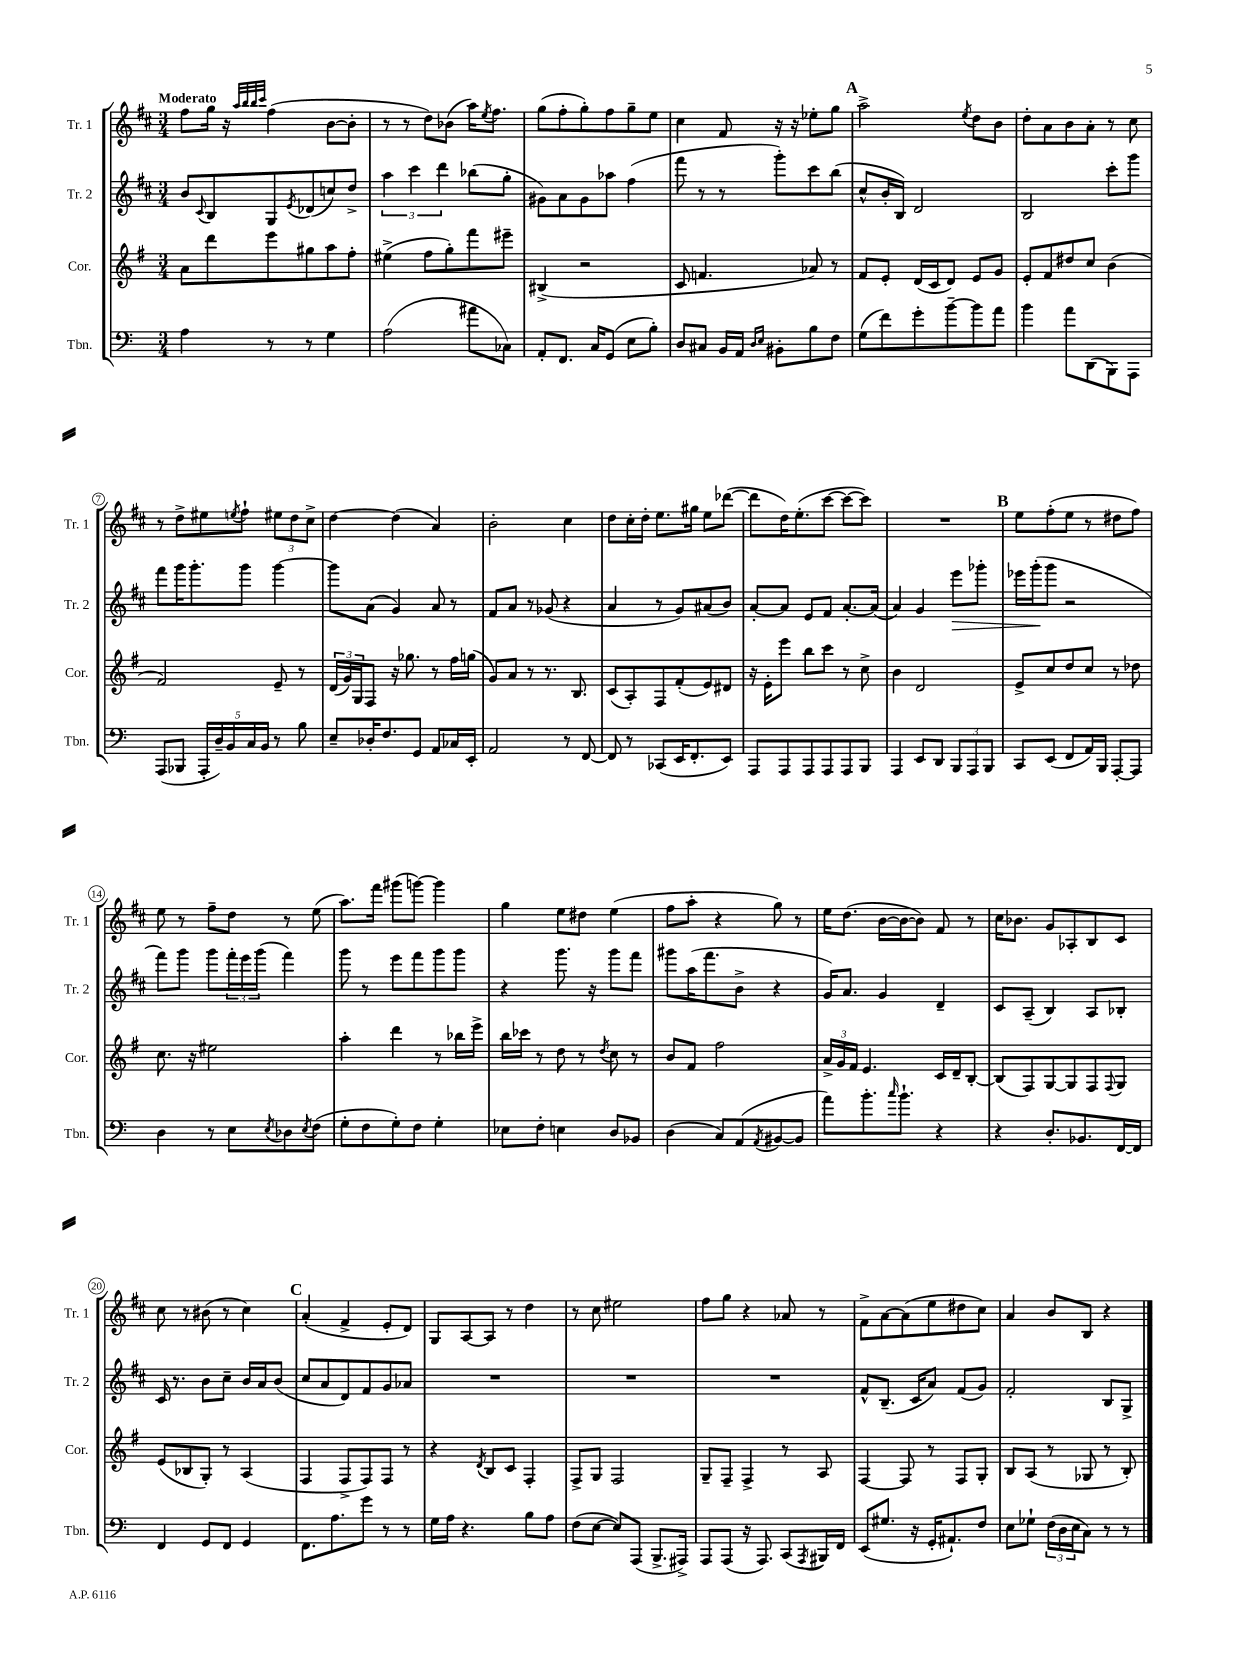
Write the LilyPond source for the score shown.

<<
\new StaffGroup <<
\new Staff = "s0" \with { instrumentName = "Tr. 1" shortInstrumentName = "Tr. 1" } {
    \clef treble \key d \major \numericTimeSignature \time 3/4 \tempo "Moderato"
    fis''8 g''16 r16 \grace { a''32 b''32 b''32 cis'''32 } fis''4( b'8~ b'8-. |
    r8 r8 d''8) bes'8( a''16) \acciaccatura { e''8 } fis''8. |
    g''8( fis''8-. g''8-.) fis''8 g''8-- e''8 |
    cis''4 fis'8 r16 r16 ees''8-. g''8 |
    \mark \markup { \bold "A" } a''2-> \acciaccatura { e''8 } d''8 b'8 |
    d''8-. a'8 b'8 a'8-. r8 cis''8 |
    r8 d''8-> eis''8 \acciaccatura { e''8 } fis''8-! \tuplet 3/2 { eis''8 d''8 cis''8-> } |
    d''4~ d''4( a'4) |
    b'2-. cis''4 |
    d''8 cis''16-. d''16-. e''8. gis''16 e''8 des'''8~( |
    des'''8 d''16) e''8.-.( cis'''8~ cis'''8~ cis'''8) |
    R2. |
    \mark \markup { \bold "B" } e''8 fis''8-.( e''8 r8 dis''8 fis''8) |
    e''8 r8 fis''8-- d''8 r8 e''8( |
    a''8.) fis'''16 gis'''8( g'''8~) g'''4 |
    g''4 e''8 dis''8 e''4( |
    fis''8 a''8-. r4 g''8) r8 |
    e''16 d''8.( b'16~ b'16~ b'8) fis'8 r8 |
    cis''16 bes'8. g'8 aes8-. b8 cis'8 |
    cis''8 r8 bis'8( r8 cis''4) |
    \mark \markup { \bold "C" } a'4-.( fis'4-> e'8-. d'8) |
    g8 a8~ a8 r8 d''4 |
    r8 cis''8 eis''2 |
    fis''8 g''8 r4 aes'8 r8 |
    fis'8-> a'8~ a'8( e''8 dis''8 cis''8) |
    a'4 b'8 b8 r4 \bar "|." |
}
\new Staff = "s1" \with { instrumentName = "Tr. 2" shortInstrumentName = "Tr. 2" } {
    \clef treble \key d \major \numericTimeSignature \time 3/4
    b'8 \appoggiatura { cis'8 } b8 g8 \acciaccatura { e'8 } des'8( c''8) d''8-> |
    \tuplet 3/2 { a''4 cis'''4 d'''4 } bes''8( g''8-. |
    gis'8) a'8 gis'8 aes''8 fis''4( |
    fis'''8 r8 r8 g'''8-.) cis'''8 b''8( |
    \mark \markup { \bold "A" } cis''8-^ b'16-. b16) d'2 |
    b2 cis'''8-. g'''8 |
    fis'''8 g'''16 g'''8.-. g'''8 g'''4~ |
    g'''8 a'8( g'4) a'8 r8 |
    fis'8 a'8 r8 ges'8( r4 |
    a'4 r8 g'8) ais'8( b'8) |
    a'8~-. a'8 e'8 fis'8 a'8.~-. a'16( |
    a'4) g'4 e'''8\> ges'''8-. |
    \mark \markup { \bold "B" } ees'''16 g'''16-.\!( g'''8 r2 |
    fis'''8) g'''8 g'''8 \tuplet 3/2 { fis'''16-. e'''16 g'''16( } fis'''4) |
    g'''8 r8 e'''8 fis'''8 g'''8 g'''8 |
    r4 g'''8. r16 g'''8 fis'''8 |
    gis'''8 a''16( fis'''8. b'8-> r4 |
    g'16) a'8. g'4 d'4-- |
    cis'8 a8--( b4) a8 bes8-. |
    cis'16 r8. b'8 cis''8-- b'16 a'16 b'8( |
    \mark \markup { \bold "C" } cis''8 a'8 d'8) fis'8 g'8 aes'8 |
    R2. |
    R2. |
    R2. |
    fis'8-^ b8.--( cis'16 a'8) fis'8( g'8) |
    fis'2-. b8 g8-> \bar "|." |
}
\new Staff = "s2" \with { instrumentName = "Cor." shortInstrumentName = "Cor." } {
    \clef treble \key g \major \numericTimeSignature \time 3/4
    a'8 d'''8 e'''8 gis''8 a''8 fis''8-. |
    eis''4->( fis''8 g''8-.) fis'''8 eis'''8-- |
    bis4->( r2 |
    c'8 f'4. aes'8) r8 |
    \mark \markup { \bold "A" } fis'8 e'8-. d'16( c'16 d'8) e'8 g'8 |
    e'8-. fis'8 dis''8 c''8 b'4( |
    fis'2) e'8-- r8 |
    \tuplet 3/2 { d'16( g'16) g16 } fis8 r16 ges''8. r8 fis''16 g''16( |
    g'8) a'8 r8 r8. b8. |
    c'8( a8-.) fis8 fis'8-.( e'8) dis'8 |
    r16 e'16-. e'''8 b''8 c'''8 r8 c''8-> |
    b'4 d'2 |
    \mark \markup { \bold "B" } e'8-> c''8 d''8 c''8 r8 des''8 |
    c''8. r16 eis''2 |
    a''4-. d'''4 r8 bes''16 e'''16-> |
    b''16 ces'''16 r8 d''8 r8 \acciaccatura { d''8 } c''8 r8 |
    b'8 fis'8 fis''2 |
    \tuplet 3/2 { a'16-> g'16 fis'16 } e'4. c'16 d'16-- b8~-. |
    b8( fis8) g8~ g8 fis8 \appoggiatura { fis8 } g8 |
    e'8( bes8 g8-.) r8 a4( |
    \mark \markup { \bold "C" } fis4 fis8-> fis8) fis8 r8 |
    r4 \acciaccatura { d'8 } b8 c'8 fis4-. |
    fis8-> g8 fis2 |
    g8-- fis8-- fis4-> r8 a8 |
    fis4~ fis8 r8 fis8 g8-. |
    b8 a8( r8 ges8 r8 b8-.) \bar "|." |
}
\new Staff = "s3" \with { instrumentName = "Tbn." shortInstrumentName = "Tbn." } {
    \clef bass \key c \major \numericTimeSignature \time 3/4
    a4 r8 r8 g4 |
    a2( ais'8 ces8) |
    a,8-. f,8. c16 g,8( e8 b8-.) |
    d8 cis8 b,16 a,16 \grace { d16 e16 } bis,8-. b8 f8 |
    \mark \markup { \bold "A" } g8( f'8) g'8-. b'8~-- b'8 a'8 |
    b'4 a'8 d,8( b,,8) a,,8 |
    a,,8( bes,,8 \tuplet 5/4 { a,,16-. d16--) b,16 c16 b,16 } r8 b8 |
    e8-- des16-. f8. g,8 a,8 ces16 e,16-. |
    a,2 r8 f,8~ |
    f,8 r8 ces,8( e,16 f,8.-. e,8) |
    a,,8 a,,8 a,,8 a,,8 a,,8 b,,8 |
    a,,4 e,8 d,8 \tuplet 3/2 { b,,8 a,,8 b,,8 } |
    \mark \markup { \bold "B" } c,8 e,8( f,8 a,16) b,,16 a,,8~-. a,,8 |
    d4 r8 e8 \acciaccatura { e8 } des8 \acciaccatura { e8 } f8( |
    g8-. f8 g8-.) f8 g4-. |
    ees8 f8-. e4 d8 bes,8 |
    d4( c8) a,8( \acciaccatura { a,8 } bis,8~ bis,8 |
    a'8) b'8.-. \grace { c''16 } b'8.-! r4 |
    r4 d8.-. bes,8. f,16~ f,16 |
    f,4 g,8 f,8 g,4 |
    \mark \markup { \bold "C" } f,8. a8. g'8 r8 r8 |
    g16 a16 r4. b8 a8 |
    f8( e8~ e8) a,,8( b,,8.-> ais,,16->) |
    a,,8 a,,8( r16 a,,8.) c,8( \acciaccatura { a,,8 } bis,,16) f,16 |
    e,8( gis8. r16 g,16-. ais,8.-!) f8 |
    e8 ges8-! \tuplet 3/2 { f16( d16 e16 } c8) r8 r8 \bar "|." |
}
>>
>>
\layout { \context { \Score \override BarNumber.stencil = #(make-stencil-circler 0.1 0.3 ly:text-interface::print) } }
